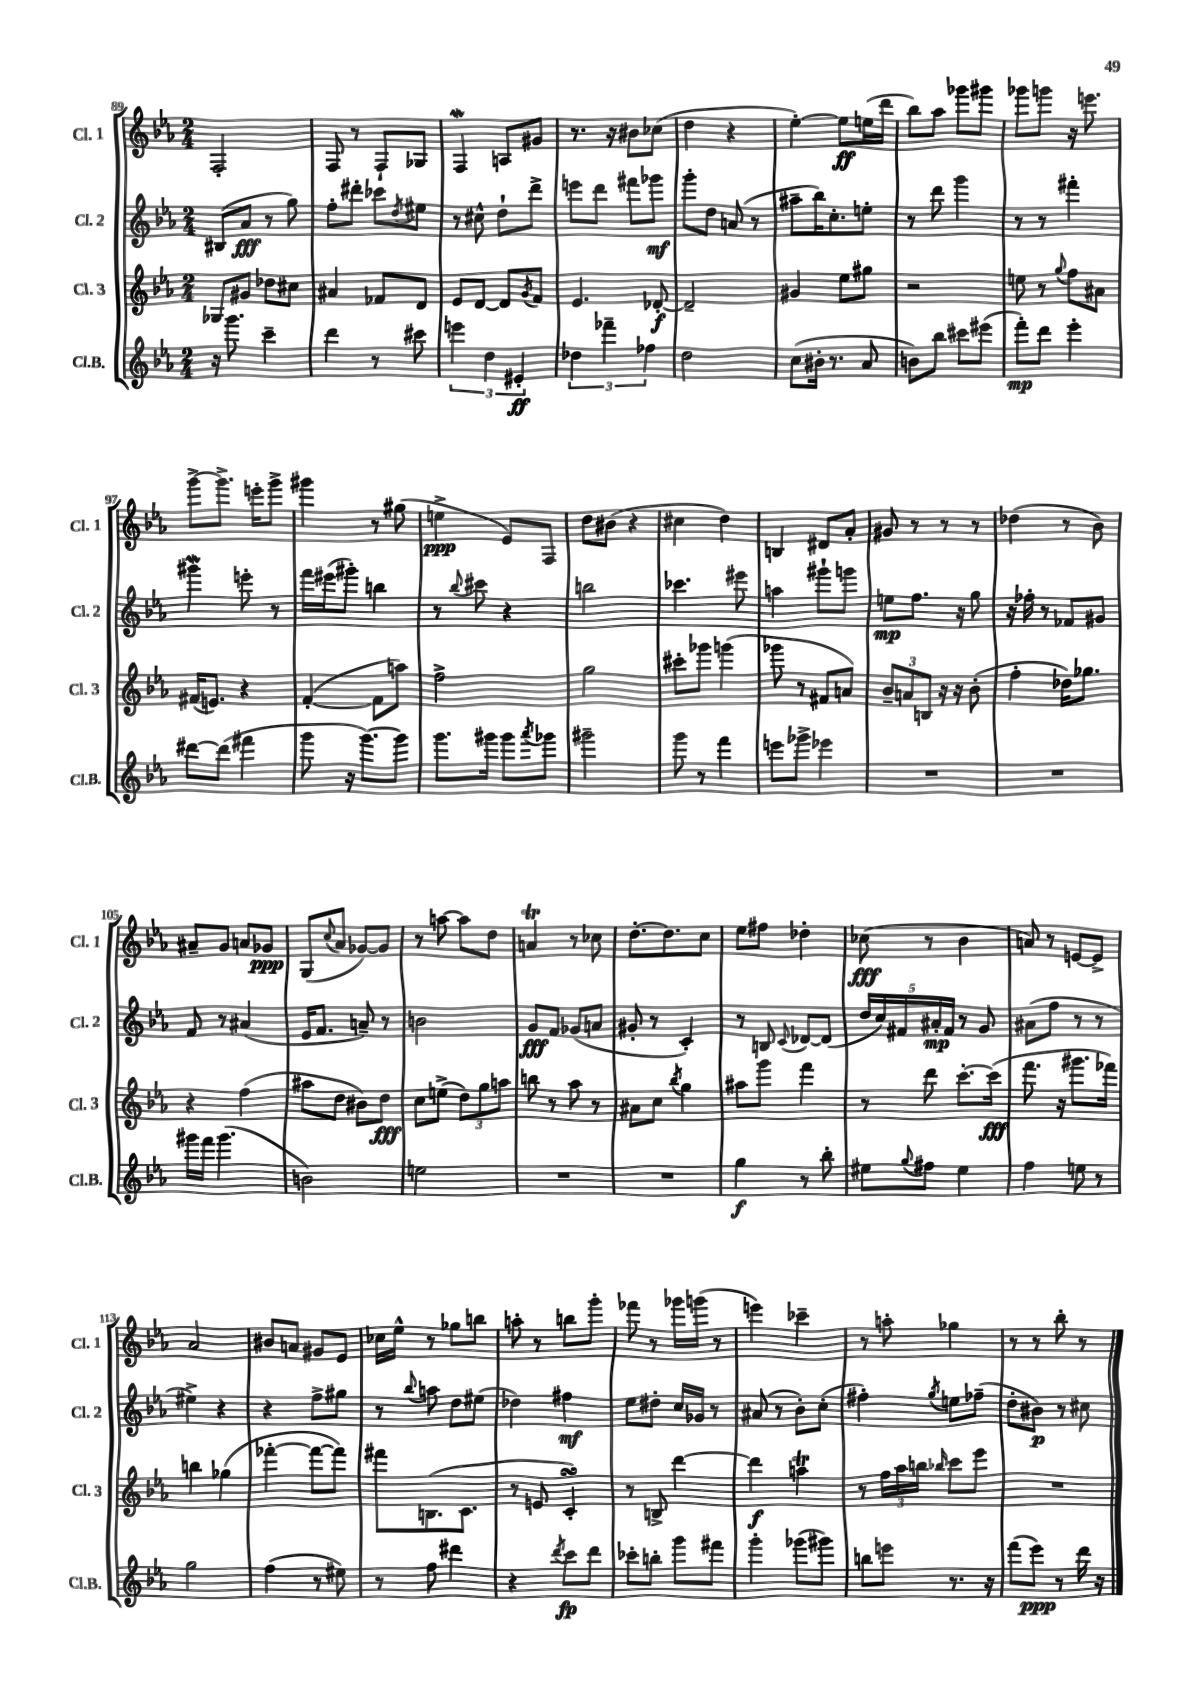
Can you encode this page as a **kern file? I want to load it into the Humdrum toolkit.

**kern	**dynam	**kern	**dynam	**kern	**dynam	**kern	**dynam
*part4	*part4	*part3	*part3	*part2	*part2	*part1	*part1
*staff4	*staff4	*staff3	*staff3	*staff2	*staff2	*staff1	*staff1
*I"Cl.B.	*	*I"Cl. 3	*	*I"Cl. 2	*	*I"Cl. 1	*
*I'Cl.B.	*	*I'Cl. 3	*	*I'Cl. 2	*	*I'Cl. 1	*
*clefG2	*	*clefG2	*	*clefG2	*	*clefG2	*
*k[b-e-a-]	*	*k[b-e-a-]	*	*k[b-e-a-]	*	*k[b-e-a-]	*
*M2/4	*	*M2/4	*	*M2/4	*	*M2/4	*
=89	=89	=89	=89	=89	=89	=89	=89
16r	.	8G-X/L	.	(8B#X/L	.	2F'/	.
8.ggg\	.	.	.	.	.	.	.
.	.	8g#X/J	.	8a-/J	fff	.	.
4ccc~\	.	8dd-X\L	.	8r	.	.	.
.	.	8cc#X\J	.	8gg\)	.	.	.
=90	=90	=90	=90	=90	=90	=90	=90
4ddd\	.	4a#X/	.	8ff'\L	.	8F/	.
.	.	.	.	8ddd#X'\J	.	8r	.
8r	.	8f-X/L	.	8ccc-X\L	.	8F`/L	.
.	.	.	.	8qdd/	.	.	.
8ccc#X\	.	8d/J	.	8ee#X\J	.	8G-X/J	.
=91	=91	=91	=91	=91	=91	=91	=91
6eeen\	.	8e-/L	.	8r	.	4FW/	.
.	.	[8d/J	.	8cc#X^^\	.	.	.
6dd\	.	.	.	.	.	.	.
.	.	8d/L]	.	8dd`\L	.	8An/L	.
6e#X'/	ff	.	.	.	.	.	.
.	.	8qg/	.	.	.	.	.
.	.	8f/J	.	8ddd^\J	.	8g#X/J	.
=92	=92	=92	=92	=92	=92	=92	=92
6dd-X\	.	4.e-/	.	8eeen\L	.	8.r	.
.	.	.	.	8ddd\J	.	.	.
6fff-X~\	.	.	.	.	.	.	.
.	.	.	.	.	.	16r	.
.	.	.	.	8fff#X\L	.	8b#X\L	.
6ff-X\	.	.	.	.	.	.	.
.	.	[8d-X'/	f	8ggg-X\J	mf	(8cc-X\J	.
=93	=93	=93	=93	=93	=93	=93	=93
2dd\	.	2d-~/]	.	8ggg'\L	.	4dd\	.
.	.	.	.	8dd\J	.	.	.
.	.	.	.	(8an/	.	4r	.
.	.	.	.	8r	.	.	.
=94	=94	=94	=94	=94	=94	=94	=94
(8cc\L	.	4g#X/	.	8aa#X~\L	.	[4ee-'\)	.
16b#X'\Jk	.	.	.	16bb-\K)	.	.	.
8.r	.	.	.	8.cc'\	.	.	.
.	.	8ee-\L	.	.	.	8ee-\L]	ff
8a-/	.	8gg#X\J	.	8een'\J	.	(16een\L	.
.	.	.	.	.	.	16ddd\JJ	.
=95	=95	=95	=95	=95	=95	=95	=95
8bn\L)	.	2r	.	8r	.	8bb-\L)	.
8bb-\J	.	.	.	8ddd\	.	8aa-\J	.
8ccc#X\L	.	.	.	4ggg\	.	8ggg-X\L	.
(8eee#X\J	.	.	.	.	.	8ggg#X\J	.
=96	=96	=96	=96	=96	=96	=96	=96
8fff'\L)	mp	8een\	.	8r	.	8ggg-X\L	.
8ddd\J	.	8r	.	8r	.	8gggn\J	.
.	.	8qqgg/	.	.	.	.	.
4eee-'\	.	8ff\L	.	4fff#X'\	.	16r	.
.	.	.	.	.	.	8.eeen\	.
.	.	8a#X\J	.	.	.	.	.
!!LO:LB:g=z
=97	=97	=97	=97	=97	=97	=97	=97
[8ddd#X\L	.	(16f#X/KL	.	4ggg#XW\	.	[8ggg^\L	.
.	.	8.en/J)	.	.	.	.	.
(8ddd#\J]	.	.	.	.	.	8.ggg^\J]	.
4fff#X\	.	4r	.	8eeen'\	.	.	.
.	.	.	.	.	.	16eeen'\KL	.
.	.	.	.	8r	.	8ggg^\J	.
=98	=98	=98	=98	=98	=98	=98	=98
8ggg\	.	([4f'/	.	16fff\LL	.	4ggg#X\	.
.	.	.	.	(16eee#X\J	.	.	.
16r	.	.	.	8ggg#X'\J)	.	.	.
[8.ggg\L)	.	.	.	.	.	.	.
.	.	8f\L]	.	4bbn\	.	8r	.
8ggg\J]	.	8aan\J)	.	.	.	(8gg#X\	.
=99	=99	=99	=99	=99	=99	=99	=99
8.ggg\L	.	2ff^\	.	8r	.	4een^\	ppp
.	.	.	.	8qqbb-/	.	.	.
.	.	.	.	8ccc#X\	.	.	.
16ggg#X\Jk	.	.	.	.	.	.	.
8ggg#\L	.	.	.	4r	.	8e-/L)	.
8qaaa-/	.	.	.	.	.	.	.
8ggg-X\J	.	.	.	.	.	8F/J	.
=100	=100	=100	=100	=100	=100	=100	=100
2ggg#X~\	.	2gg\	.	2bbn\	.	8dd\L	.
.	.	.	.	.	.	(8b#X\J	.
.	.	.	.	.	.	4r	.
=101	=101	=101	=101	=101	=101	=101	=101
8ggg\	.	8ccc#X'\L	.	4.ccc-X\	.	4cc#X\	.
8r	.	8ggg-X\J	.	.	.	.	.
4fff\	.	(4gggn\	.	.	.	4dd\)	.
.	.	.	.	8eee#X\	.	.	.
=102	=102	=102	=102	=102	=102	=102	=102
8eeen\L	.	8ggg-X\	.	4aan\	.	4Bn/	.
8ggg-X^\J	.	8r	.	.	.	.	.
4eee-X\	.	8f#X/L	.	8ggg#X`\L	.	8d#X/L	.
.	.	8an/J)	.	8gggn\J	.	8a-'/J	.
=103	=103	=103	=103	=103	=103	=103	=103
2r	.	12b-~/L	.	8een\L	mp	8g#X/	.
.	.	12an/	.	.	.	.	.
.	.	.	.	8.ff\J	.	8r	.
.	.	12Bn/J	.	.	.	.	.
.	.	16r	.	.	.	8r	.
.	.	16r	.	16r	.	.	.
.	.	(8b-'\	.	8gg\	.	8r	.
=104	=104	=104	=104	=104	=104	=104	=104
2r	.	4ff'\	.	16r	.	(4dd-X\	.
.	.	.	.	16ff-X'\	.	.	.
.	.	.	.	8r	.	.	.
.	.	16dd-X\KL)	.	8f-X/L	.	8r	.
.	.	8.gg-X\J	.	.	.	.	.
.	.	.	.	8g#X/J	.	8b-\)	.
!!LO:LB:g=z
=105	=105	=105	=105	=105	=105	=105	=105
16ggg#X\LL	.	4r	.	8f/	.	8a#X~/L	.
16fff\JJ	.	.	.	.	.	.	.
(4.ggg#\	.	.	.	8r	.	8g/J	.
.	.	(4ff\	.	(4a#X/	.	8an/L	.
.	.	.	.	.	.	8g-X/J	ppp
=106	=106	=106	=106	=106	=106	=106	=106
2bn\)	.	8aa#X\L	.	16e-/KL	.	(8G/L	.
.	.	.	.	8.f/J	.	.	.
.	.	.	.	.	.	8qqcc/	.
.	.	8dd\J	.	.	.	8a-/J	.
.	.	8b#X\L)	.	8an~/)	.	[8g-X/L)	.
.	.	8dd\J	fff	8r	.	8g-/J]	.
=107	=107	=107	=107	=107	=107	=107	=107
2een\	.	8cc\L	.	2bn\	.	8r	.
.	.	(8een^\J	.	.	.	[8aan\	.
.	.	12dd\L)	.	.	.	8aa\L]	.
.	.	12gg\	.	.	.	.	.
.	.	.	.	.	.	8dd\J	.
.	.	12aan\J	.	.	.	.	.
=108	=108	=108	=108	=108	=108	=108	=108
2r	.	8bbn\	.	8g/L	fff	4ant/	.
.	.	8r	.	8f/J	.	.	.
.	.	8aa-\	.	(8g-X/L	.	8r	.
.	.	8r	.	8an/J	.	8cc-X\	.
=109	=109	=109	=109	=109	=109	=109	=109
2r	.	8a#X\L	.	8g#X'/	.	[8.dd'\L	.
.	.	8cc\J	.	8r	.	.	.
.	.	.	.	.	.	8.dd\]	.
.	.	8qbb-/	.	.	.	.	.
.	.	4gg\	.	4c'/)	.	.	.
.	.	.	.	.	.	8cc\J	.
=110	=110	=110	=110	=110	=110	=110	=110
4gg\	f	8aa#X\L	.	8r	.	8ee-\L	.
.	.	8ggg\J	.	8Bn/	.	8ff#X\J	.
.	.	.	.	8qqc/	.	.	.
8r	.	4fff\	.	[8d-X/L	.	4dd-X'\	.
8bb-'\	.	.	.	(8d-/J]	.	.	.
=111	=111	=111	=111	=111	=111	=111	=111
8ee#X\L	.	8r	.	20dd/LL	.	(8cc-X\	fff
.	.	.	.	20cc/)	.	.	.
.	.	.	.	20f#X/	.	.	.
8qqgg/	.	.	.	.	.	.	.
8ff#X\J	.	8ddd\	.	.	.	8r	.
.	.	.	.	20a#X'/	mp	.	.
.	.	.	.	20f#/JJ	.	.	.
4ee#\	.	[8.ccc'\L	.	8r	.	4b-\	.
.	.	.	.	8g/	.	.	.
.	.	(16ccc\Jk]	fff	.	.	.	.
=112	=112	=112	=112	=112	=112	=112	=112
4ff\	.	8.fff\	.	(8a#X\L	.	8an/)	.
.	.	.	.	8ff\J	.	8r	.
.	.	16r	.	.	.	.	.
8een\	.	8.ggg#X\L	.	8r	.	[8en/L	.
8r	.	.	.	8r	.	8e^/J]	.
.	.	16fff-X\Jk)	.	.	.	.	.
!!LO:LB:g=z
=113	=113	=113	=113	=113	=113	=113	=113
2gg\	.	4bbn\	.	4ee#X^\)	.	2a-/	.
.	.	(4gg-X\	.	4r	.	.	.
=114	=114	=114	=114	=114	=114	=114	=114
(4ff\	.	[4fff-X'\	.	4r	.	8b#X/L	.
.	.	.	.	.	.	8an/J	.
8r	.	8fff-\L_	.	8ff^\L	.	8g#X/L	.
8ee#X\)	.	8fff-\J])	.	8gg#X\J	.	8e-/J	.
=115	=115	=115	=115	=115	=115	=115	=115
8r	.	8fff#X\L	.	8r	.	16cc-X\LL	.
.	.	.	.	.	.	16ee-^^\JJ	.
.	.	.	.	8qqbb-/	.	.	.
8ff\	.	(8.Bn\	.	8aan\	.	8r	.
4ddd#X\	.	.	.	8dd\L	.	8gg-X\L	.
.	.	8.c\J	.	.	.	.	.
.	.	.	.	(8ee#X\J	.	8bbn\J	.
=116	=116	=116	=116	=116	=116	=116	=116
4r	.	8r	.	4dd-X\)	.	8aan'\	.
.	.	8en/	.	.	.	8r	.
8qddd/	.	.	.	.	.	.	.
8ccc\L	fp	4csSSS'/)	.	4ff#X\	mf	8bbn\L	.
8ddd\J	.	.	.	.	.	8ggg'\J	.
=117	=117	=117	=117	=117	=117	=117	=117
8ccc-X'\L	.	8r	.	8ee-\L	.	8fff-X\	.
8bbn'\J	.	8Bn^/	.	8dd#X'\J	.	8r	.
8ggg\L	.	[4ddd\	.	16cc/LL	.	16ggg-X\LL	.
.	.	.	.	16g-X/JJ	.	(16gggn\JJ	.
8fff#X\J	.	.	.	8r	.	8r	.
=118	=118	=118	=118	=118	=118	=118	=118
4ggg'\	.	4ddd\]	f	(8a#X/	.	4eeen\)	.
.	.	.	.	8r	.	.	.
(8ggg-X\L	.	4aant\	.	8b-'\L)	.	4ccc-X~\	.
8ggg#X\J)	.	.	.	(8cc'\J	.	.	.
=119	=119	=119	=119	=119	=119	=119	=119
8bbn\L	.	8r	.	4ff#X'\)	.	8r	.
8eeen\J	.	24ff\LL	.	.	.	8aan'\	.
.	.	24aa-\	.	.	.	.	.
.	.	24bbn\JJ	.	.	.	.	.
.	.	16qqbb-X/	.	8qgg/	.	.	.
8.r	.	8ccc\L	.	8een\L	.	4gg-X\	.
.	.	8eee-\J	.	(8ff-X~\J	.	.	.
16r	.	.	.	.	.	.	.
=120	=120	=120	=120	=120	=120	=120	=120
(8fff\L	.	2r	.	8dd'\L	.	8r	.
8eee-\J)	ppp	.	.	8b#X\J)	p	8r	.
8r	.	.	.	8r	.	8bb-'\	.
16ddd\	.	.	.	8cc#X\	.	8r	.
16r	.	.	.	.	.	.	.
==	==	==	==	==	==	==	==
*-	*-	*-	*-	*-	*-	*-	*-
